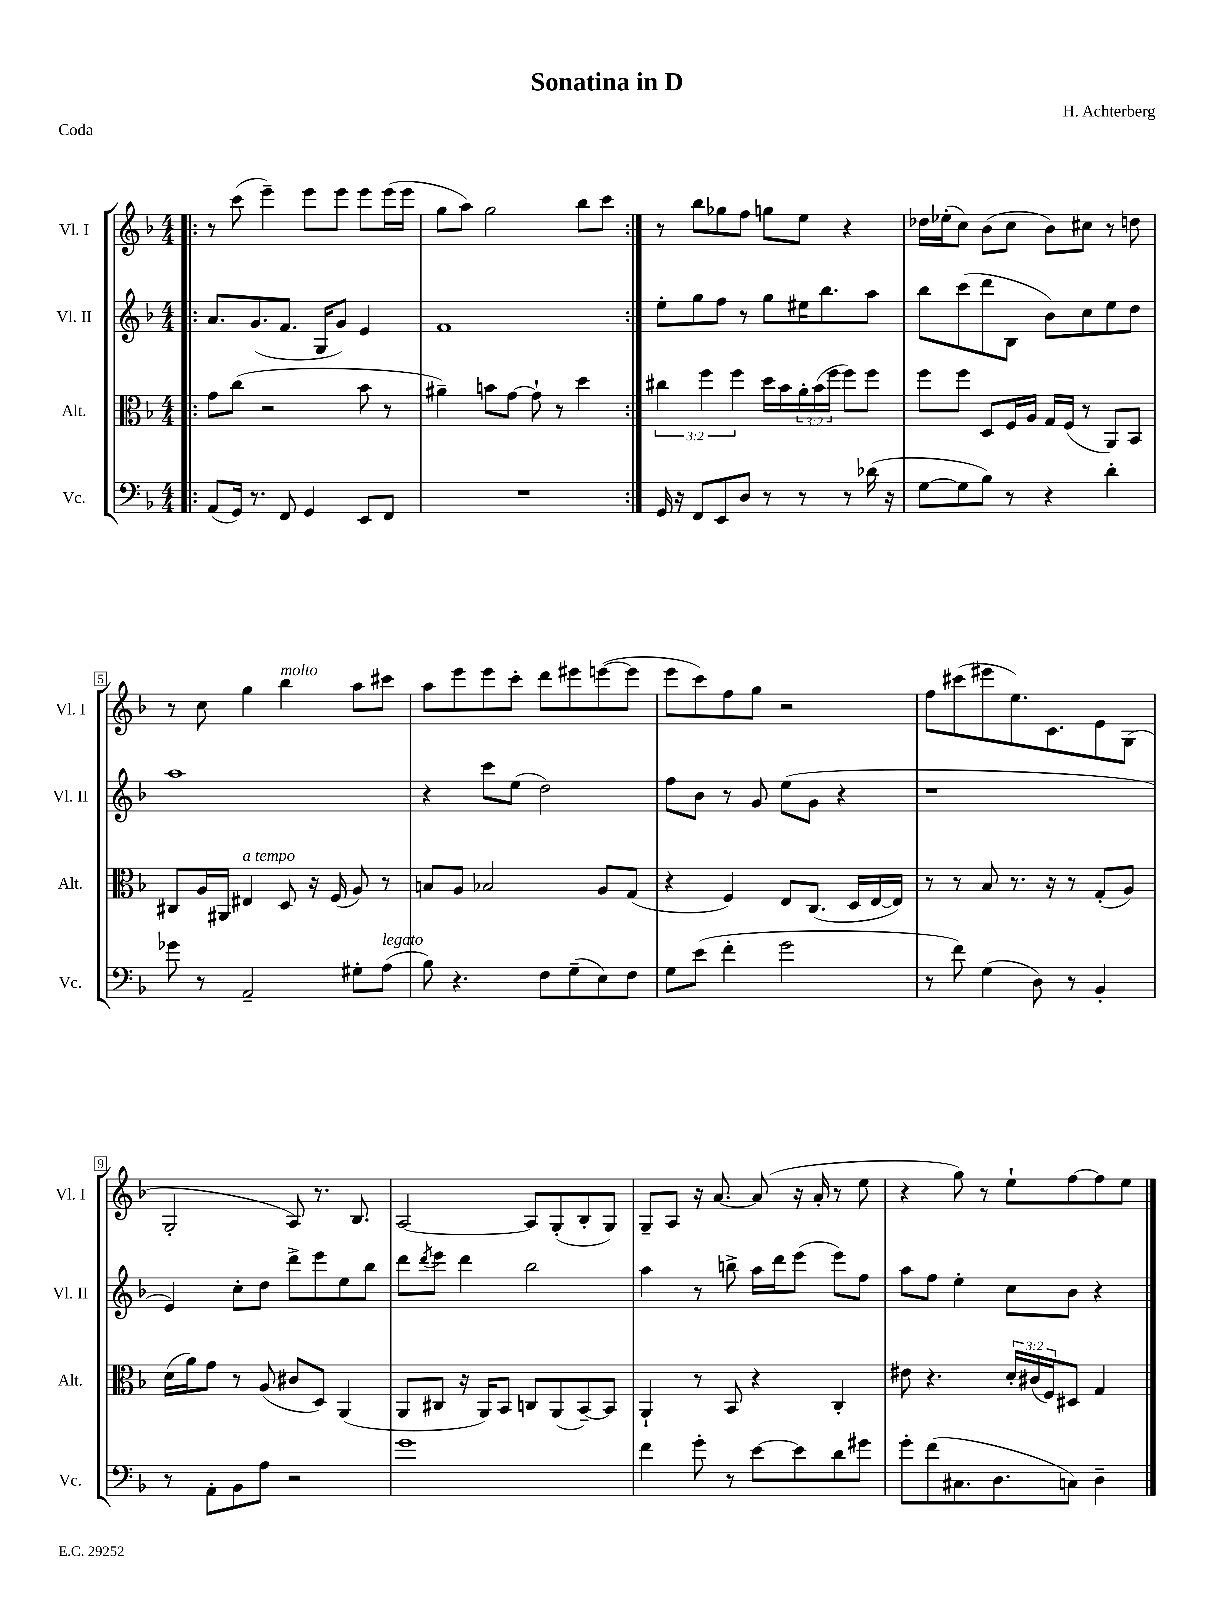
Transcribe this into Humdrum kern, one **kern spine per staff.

**kern	**kern	**kern	**kern
*staff4	*staff3	*staff2	*staff1
*clefF4	*clefC3	*clefG2	*clefG2
*k[b-]	*k[b-]	*k[b-]	*k[b-]
*M4/4	*M4/4	*M4/4	*M4/4
=!|:	=!|:	=!|:	=!|:
(8AA/L	8g\L	8.a/L	8r
16GG/Jk)	(8cc\J	.	(8ccc\
8.r	.	(8.g/	.
.	2r	.	4eee~\)
8FF/	.	8.f/J	.
4GG/	.	.	8eee\L
.	.	16G/LK	.
.	.	8g/J)	8eee\J
8EE/L	8b-\	4e/	8eee\L
8FF/J	8r	.	(16eee\L
.	.	.	16eee\JJ
=	=	=	=
1r	4a#~\)	1f	8gg\L
.	.	.	8aa\J)
.	8b\L	.	2gg\
.	[8g\J	.	.
.	8g`\]	.	.
.	8r	.	.
.	4dd\	.	8bb-\L
.	.	.	8ccc\J
=:|!	=:|!	=:|!	=:|!
16GG/	6cc#\	8ee'\L	8r
16r	.	.	.
8FF/L	.	8gg\	8bb-\L
.	6ff\	.	.
8EE/	.	8ff\J	8gg-\
.	6ff\	.	.
8D/J	.	8r	8ff\J
8r	16dd\LL	8gg\L	8gg\L
.	16b-\	.	.
8r	24a'\	16ee#\K	8ee\J
.	(24b-\	.	.
.	.	8.bb-\	.
.	24ff\JJ	.	.
8r	8ff\L)	.	4r
(16d-\	8ff\J	8aa\J	.
16r	.	.	.
=	=	=	=
[8G\L	8ff\L	8bb-\L	16dd-\LL
.	.	.	(16ee-'\J
8G\]	8ff\J	(8ccc\	8cc\J)
8B-\J)	8D/L	8ddd\	(8b-\L
8r	16F/L	8B-\J	8cc\J
.	16A/JJ	.	.
4r	16G/LL	8b-\L)	8b-\L)
.	(16F/JJ	.	.
.	8r	8cc\	8cc#\J
4d'\	8AA/L)	8ee\	8r
.	8BB-/J	8dd\J	8dd\
=	=	=	=
8g-\	8C#/L	1aa	8r
8r	16A/L	.	8cc\
.	16AA#/JJ	.	.
2AA~/	4E#/	.	4gg\
.	8D/	.	4bb-\
.	16r	.	.
.	(16F/	.	.
8G#'\L	8A/)	.	8aa\L
(8A\J	8r	.	8ccc#\J
=	=	=	=
8B-\)	8B/L	4r	8aa\L
4.r	8A/J	.	8eee\
.	2B-/	8ccc\L	8eee\
.	.	(8ee\J	8ccc'\J
8F\L	.	2dd\)	8ddd\L
(8G~\	.	.	8eee#\
8E\)	8A/L	.	([8eee\
8F\J	(8G/J	.	8eee\]J
=	=	=	=
8G\L	4r	8ff\L	8eee\L
(8e\J	.	8b-\J	8ccc\)
4f'\	4F/)	8r	8ff\
.	.	8g/	8gg\J
2g\	8E/L	(8ee\L	2r
.	(8.C/J	8g\J	.
.	.	4r	.
.	16D/LL	.	.
.	[16E/	.	.
.	16E/]JJ)	.	.
=	=	=	=
8r	8r	1r	8ff\L
8f\)	8r	.	(8ccc#\
(4G\	8B-/	.	8eee#\
.	8.r	.	8.ee\)
8D\)	.	.	.
.	16r	.	8.c\
8r	8r	.	.
4BB-'/	(8G'/L	.	8e\
.	8A/J)	.	(8G\J
=	=	=	=
8r	(16d\LL	4e/)	2G'/
.	16a\J)	.	.
8AA'\L	8g\J	.	.
8BB-\	8r	8cc'\L	.
8A\J	(8A/	8dd\J	.
2r	8c#/L	8ddd^\L	8A/)
.	8D/J)	8eee\	8.r
.	(4AA/	8ee\	.
.	.	.	8.B-/
.	.	8bb-\J	.
=	=	=	=
1g	8AA/L	8ddd\L	[2A/
.	.	8qddd/	.
.	8C#/J	8eee\J	.
.	16r	4ddd\	.
.	16AA/LK)	.	.
.	8BB-/J	.	.
.	8C/L	2bb-\	8A/]L
.	(8AA/	.	(8G'/
.	[8BB-~/)	.	8B-'/
.	8BB-/]J	.	8G/J)
=	=	=	=
4f\	4AA`/	4aa\	8G~/L
.	.	.	8A/J
8g'\	8r	8r	16r
.	.	.	[8.a/
8r	8BB-/	8bb^\	.
[8e\L	4r	16aa\LL	(8a/]
.	.	16ddd\J	.
8e\]	.	(8eee\J	16r
.	.	.	16a'/
8d\	4C'/	8eee\L)	8r
8g#\J	.	8ff\J	8ee\
=	=	=	=
8g'\L	8e#\	8aa\L	4r
(8f\	4.r	8ff\J	.
8.C#\	.	4ee'\	8gg\)
.	.	.	8r
8.D\	.	.	.
.	24d'/LL	8cc\L	8ee`\L
.	(24c#/	.	.
.	24F/J)	.	.
8C\J)	8D#/J	8b-\J	[8ff\
4D~\	4G/	4r	8ff\]
.	.	.	8ee\J
==	==	==	==
*-	*-	*-	*-
